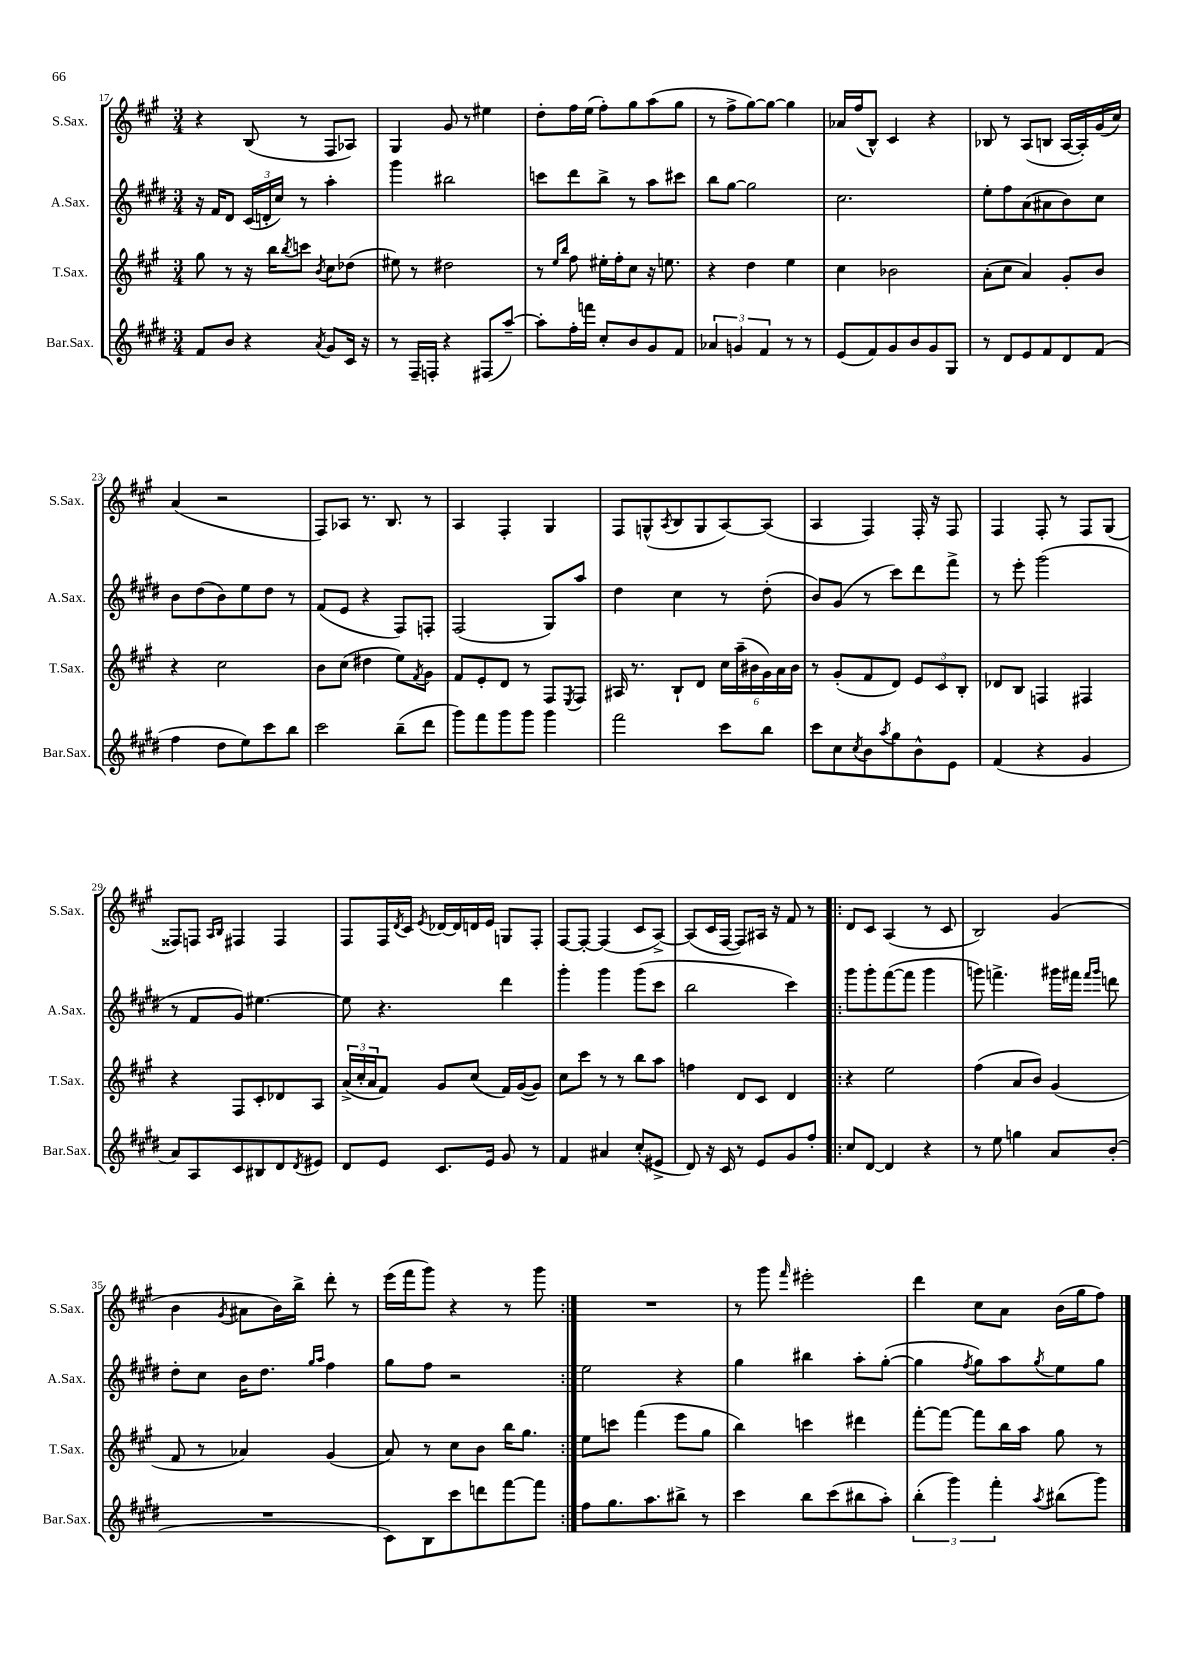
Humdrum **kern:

**kern	**kern	**kern	**kern
*staff4	*staff3	*staff2	*staff1
*clefG2	*clefG2	*clefG2	*clefG2
*k[f#c#g#d#]	*k[f#c#g#]	*k[f#c#g#d#]	*k[f#c#g#]
*M3/4	*M3/4	*M3/4	*M3/4
8f#	8gg#	16r	4r
.	.	16f#	.
8b	8r	8d#	.
4r	16r	(24c#	(8B
.	.	24d'	.
.	16bb	.	.
.	.	24cc#)	.
.	8qbb	.	.
.	8ccc	8r	8r
8qa	8qb	.	.
8g#	8cc#	4aa'	8F#
16c#	(8dd-	.	8A-)
16r	.	.	.
=	=	=	=
8r	8ee#)	4ggg#	4G#
16F#~	8r	.	.
16F'	.	.	.
4r	2dd#	2bb#	8g#
.	.	.	8r
(8F#	.	.	4ee#
[8aa~)	.	.	.
=	=	=	=
8aa']	8r	8ccc	8dd'
.	16qqee	.	.
.	16qqbb	.	.
16ff#'	8ff#	8ddd#	16ff#
16fff	.	.	(16ee
8cc#'	16ee#'	8bb^	8ff#')
.	16ff#'	.	.
8b	8cc#	8r	8gg#
8g#	16r	8aa	(8aa
.	8.ee	.	.
8f#	.	8ccc#	8gg#
=	=	=	=
6a-	4r	8bb	8r
.	.	[8gg#	8ff#^
6g	.	.	.
.	4dd	2gg#]	[8gg#)
6f#	.	.	.
.	.	.	8gg#_
8r	4ee	.	4gg#]
8r	.	.	.
=	=	=	=
(8e	4cc#	2.cc#	16a-
.	.	.	(16ff#
8f#)	.	.	8B^^)
8g#	2b-	.	4c#
8b	.	.	.
8g#	.	.	4r
8G#	.	.	.
=	=	=	=
8r	(8a'	8ee'	8B-
8d#	8cc#	8ff#	8r
8e	4a)	(8a	(8A
8f#	.	8a#	8B
8d#	8g#'	8b)	[16A
.	.	.	16A'])
(8f#	8b	8cc#	(16g#
.	.	.	16cc#)
=	=	=	=
4ff#	4r	8b	(4a
.	.	(8dd#	.
8dd#	2cc#	8b)	2r
8ee)	.	8ee	.
8ccc#	.	8dd#	.
8bb	.	8r	.
=	=	=	=
2ccc#	8b	(8f#	8F#)
.	(8cc#	8e	8A-
.	4dd#	4r	8.r
.	.	.	8.B
(8bb~	8ee)	8F#)	.
.	8qf#	.	.
8ddd#	8g#	8F'	8r
=	=	=	=
8ggg#)	8f#	(2F#	4A
8fff#	8e'	.	.
8ggg#	8d	.	4F#'
8ggg#	8r	.	.
4ggg#	8F#	8G#)	4G#
.	8qE	.	.
.	8F#	8aa	.
=	=	=	=
2fff#	16A#	4dd#	8F#
.	8.r	.	.
.	.	.	(8G^^
.	.	.	8qA
.	8B`	4cc#	8B
.	8d	.	8G
8ccc#	24cc#	8r	[8A)
.	(24aa~	.	.
.	24b#	.	.
8bb	24g#)	(8dd#'	(8A]
.	24a	.	.
.	24b#	.	.
=	=	=	=
8ccc#	8r	8b)	4A
8cc#	(8g#'	(8g#	.
8qcc#	.	.	.
8b	8f#	8r	4F#)
8qaa	.	.	.
8gg#	8d)	8ccc#)	.
8b^^	12e	8ddd#	16F#'
.	.	.	16r
.	12c#	.	.
8e	.	8fff#^	8F#
.	12B'	.	.
=	=	=	=
(4f#	8d-	8r	4F#
.	8B	8eee'	.
4r	4F	(2ggg#	8F#'
.	.	.	8r
4g#	4F#	.	8F#
.	.	.	(8G#
=	=	=	=
8a)	4r	8r	8F##)
8A	.	8f#	8F
.	.	.	16qqA
.	.	.	16qqB
8c#	8F#	8g#)	4F#
8B#	8c#'	[4.ee#	.
8d#	8d-	.	4F#
8qd#	.	.	.
8e#	8A	.	.
=	=	=	=
8d#	(24a^	8ee#]	8F#
.	24cc#'	.	.
.	24a	.	.
8e	8f#)	4.r	16F#
.	.	.	8qd
.	.	.	16c#
.	.	.	8qe
8.c#	8g#	.	[16d-
.	.	.	16d-]
.	(8cc#	.	16d
16e	.	.	16e
8g#	16f#)	4ddd#	8G
.	([16g#	.	.
8r	8g#])	.	8F#'
=	=	=	=
4f#	8cc#	4ggg#'	[8F#
.	8ccc#	.	8F#'_
4a#	8r	4ggg#	(4F#]
.	8r	.	.
(8cc#'	8bb	(8ggg#	8c#
8e#^	8aa	8ccc#	[8A^)
=	=	=	=
8d#)	4ff	2bb	(8A]
16r	.	.	16c#
16c#	.	.	[16F#
8r	8d	.	8F#])
8e	8c#	.	16A#
.	.	.	16r
8g#	4d	4ccc#)	8f#
8ff#'	.	.	8r
=!|:	=!|:	=!|:	=!|:
8cc#	4r	8ggg#	8d
[8d#	.	8ggg#'	8c#
4d#]	2ee	([8fff#	(4A
.	.	8fff#]	.
4r	.	4ggg#	8r
.	.	.	8c#
=	=	=	=
8r	(4ff#	8ggg)	2B)
8ee	.	4.fff^	.
4gg	8a	.	.
.	8b)	.	.
8a	(4g#	16ggg#	(4g#
.	.	16fff#	.
.	.	16qqfff#	.
.	.	16qqggg#	.
(8b'	.	8ddd	.
=	=	=	=
2.r	8f#	8dd#'	4b
.	8r	8cc#	.
.	.	.	8qg#
.	4a-)	16b	8a#
.	.	8.dd#	.
.	.	.	16b)
.	.	.	16bb^
.	.	16qqgg#	.
.	.	16qqaa	.
.	(4g#	4ff#	8ddd'
.	.	.	8r
=	=	=	=
8c#)	8a)	8gg#	(16eee
.	.	.	16fff#
8B	8r	8ff#	8ggg#)
8ccc#	8cc#	2r	4r
8ddd	8b	.	.
[8fff#	16bb	.	8r
.	8.gg#	.	.
8fff#]	.	.	8ggg#
=:|!	=:|!	=:|!	=:|!
8ff#	8ee	2ee	2.r
8.gg#	8ccc	.	.
.	(4fff#	.	.
8.aa	.	.	.
8bb#^	8eee	4r	.
8r	8gg#	.	.
=	=	=	=
4ccc#	4bb)	4gg#	8r
.	.	.	8ggg#
.	.	.	16qqfff#
8bb	4ccc	4bb#	2eee#'
(8ccc#	.	.	.
8bb#	4ddd#	8aa'	.
8aa')	.	([8gg#'	.
=	=	=	=
(6bb'	[8fff#'	4gg#]	4ddd
.	8fff#_	.	.
6ggg#)	.	.	.
.	.	8qff#	.
.	8fff#]	8gg#)	8cc#
6fff#'	.	.	.
.	16bb	8aa	8a
.	16aa	.	.
8qaa	.	8qgg#	.
(8bb#	8gg#	8ee	(16b
.	.	.	16gg#
8ggg#)	8r	8gg#	8ff#)
==	==	==	==
*-	*-	*-	*-
